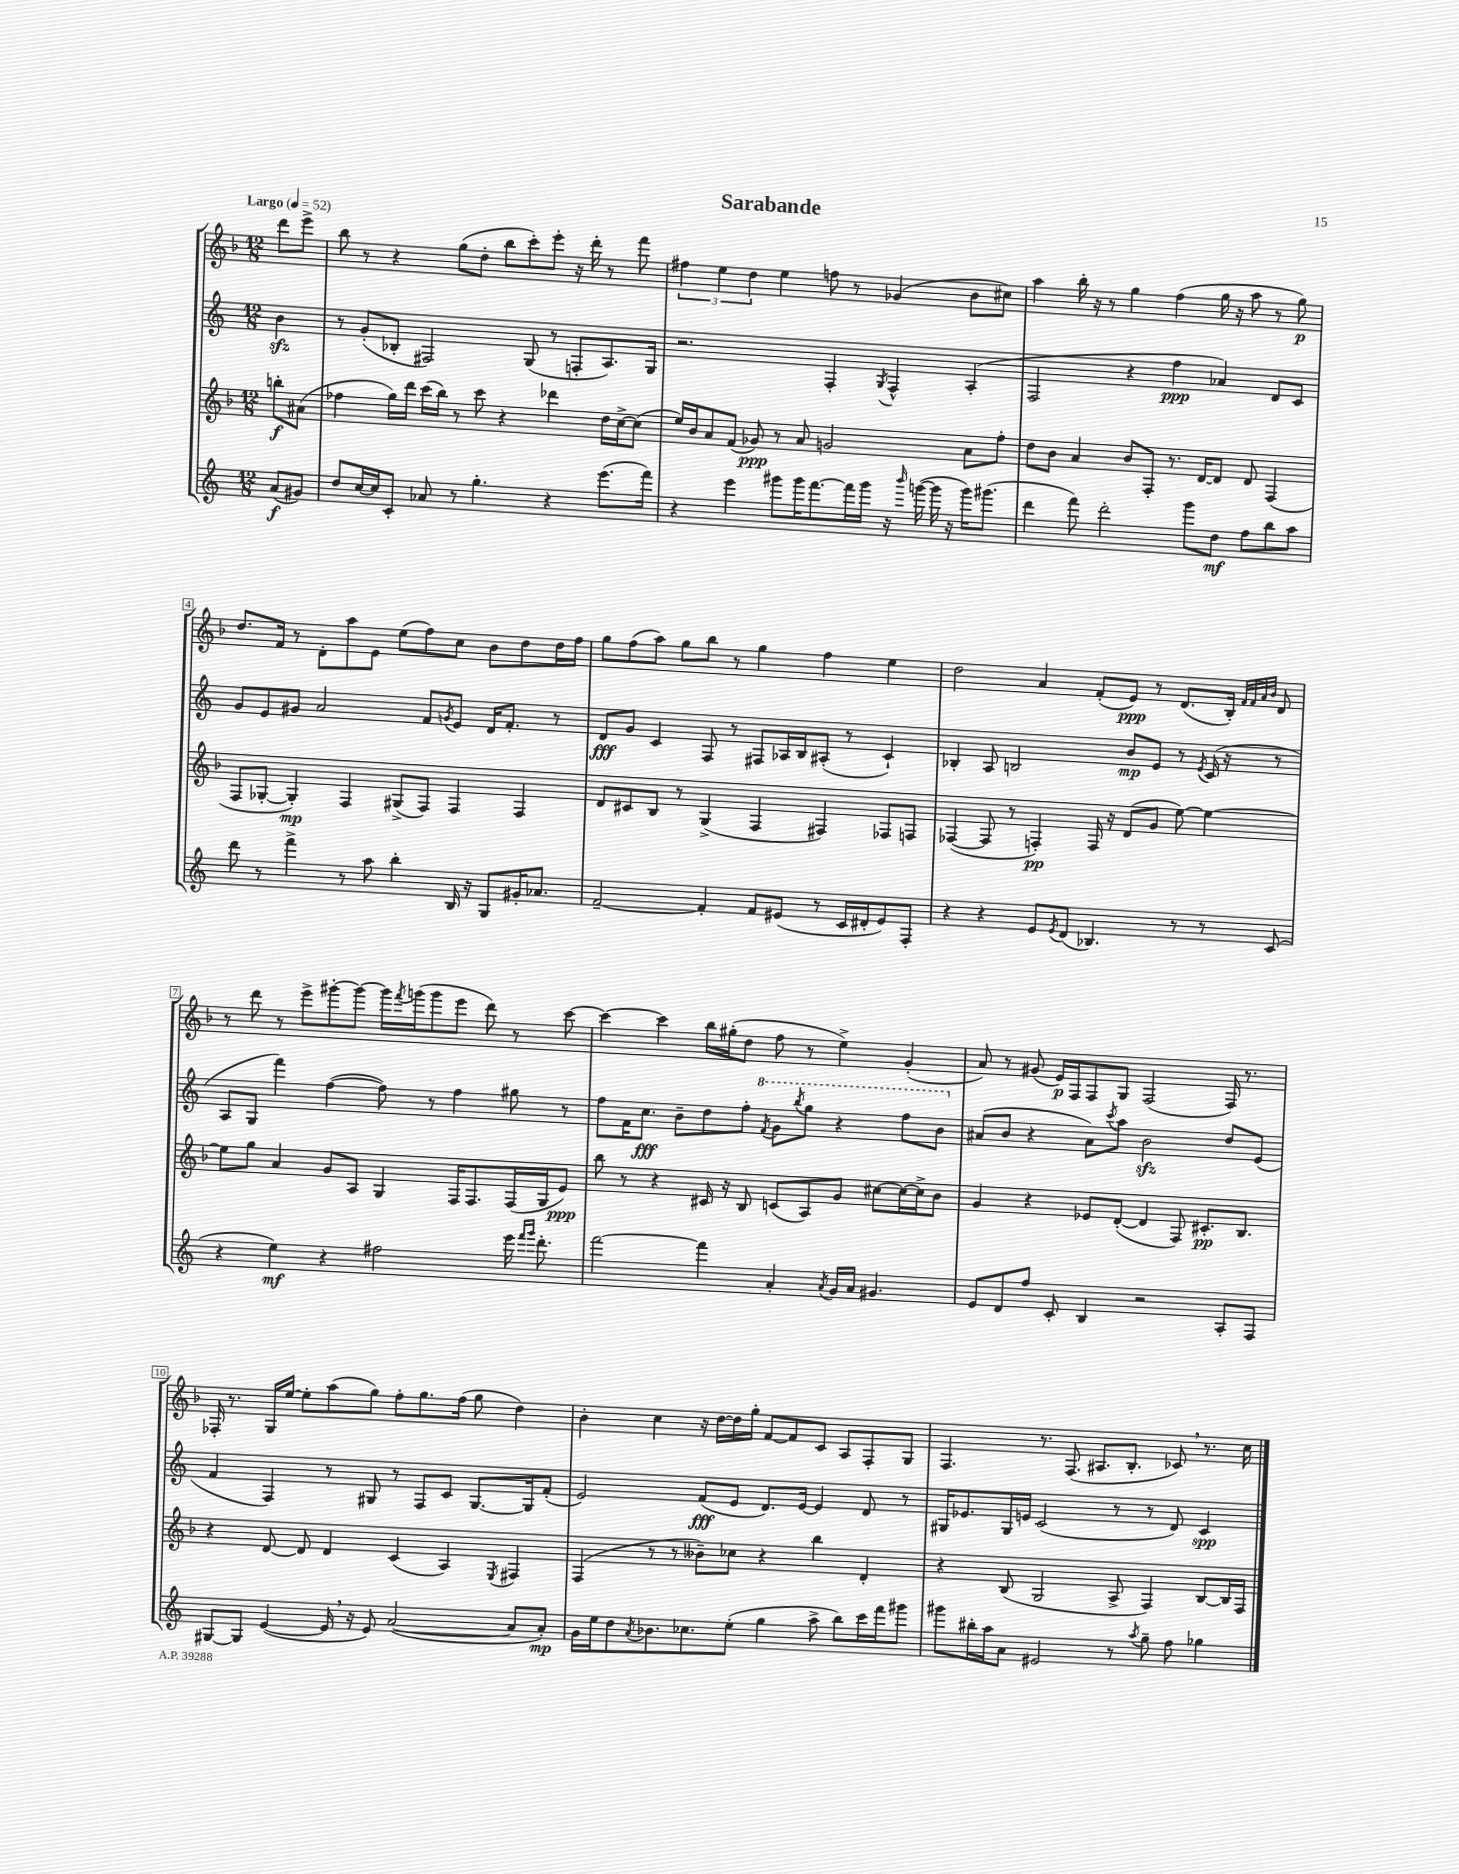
\header { title = "Sarabande" }
<<
\new StaffGroup <<
\new Staff = "s0" {
    \clef treble \key f \major \numericTimeSignature \time 12/8 \partial 4 \tempo "Largo" 4 = 52
    d'''8 e'''8-> |
    bes''8 r8 r4 g''8( d''8-. bes''8 c'''8-.) e'''8-. r16 d'''16-. r8 f'''8 |
    \tuplet 3/2 { fis''4 e''4 d''4 } e''4 f''8 r8 ges'4( bes'8 cis''8) |
    a''4 bes''16-. r16 r8 g''4 f''4( g''16 r16 a''8 r8 g''8\p) |
    d''8. f'16 r8 d'8-. a''8 e'8 e''8( f''8) c''8 bes'8 d''8 d''16 f''16 |
    g''8 f''8( a''8) g''8 bes''8 r8 g''4 f''4 e''4 |
    d''2 a'4 f'8-.( e'8\ppp) r8 d'8.( bes16-.) \grace { f'32 f'32 a'32 bes'32 } d'8 |
    r8 d'''8 r8 e'''8-> gis'''8~-. gis'''8~ gis'''16 \acciaccatura { f'''8 } g'''16( g'''8 e'''8 d'''8) r8 c'''8~ |
    c'''4~ c'''4 bes''16 gis''16-.( d''8 f''8 r8 e''4->) g'4-.( |
    a'8) r8 gis'8( e'16\p) f16 f8 g8 f2( f16) r8. |
    fes16-. r8. g16 e''16~ e''8-. a''8( g''8) f''8-. g''8. f''16( g''8 d''4) |
    bes'4-. c''4 r16 d''16~ d''16 g''16-. f'8~ f'8 c'8 a8 f8-. g8 |
    f4. r8. f8.( ais8. bes8.-. ces'8) \breathe r8. c''16 \bar "|." |
}
\new Staff = "s1" {
    \clef treble \key c \major \numericTimeSignature \time 12/8 \partial 4
    b'4\sfz |
    r8 g'8-.( bes8-. fis2) g8( r8 f8-. a8.) g16 |
    r2. f4-. \acciaccatura { g8 } f4-^ a4-.( |
    f2 r4 f''4\ppp aes'4) d'8 c'8 |
    g'8 e'8 gis'8 a'2 f'8 \acciaccatura { g'8 } e'8 d'16 f'8.-. r8 |
    d'8\fff g'8 c'4 f8 r8 fis8 aes16 b16 ais8-.( r8 c'4-!) |
    bes4-. a8 b2 b'8\mp e'8 r8 \acciaccatura { e'8 } c'16( r16 r8 |
    a8 g8 f'''4) f''4~( f''8) r8 f''4 gis''8 r8 |
    f''8 f'16 c''8.\fff b'8-- d''8 f''8-. \ottava #1 \acciaccatura { f''8 } g''8 \acciaccatura { b'''8 } g'''8 r4 f'''8 b''8 \ottava #0 |
    ais'8( b'8 r4 ais'8) \acciaccatura { c'''8 } a''8 b'2\sfz d''8 e'8( |
    f'4 f4) r8 gis8 r8 f8 c'8 gis8.~ gis16 f'8-.( |
    e'2) f'8\fff( e'8 d'8.) e'16~ e'4 d'8 r8 |
    gis16 ees'8. gis16 e'16 c'2( r8 r8 d'8) c'4\spp \bar "|." |
}
\new Staff = "s2" {
    \clef treble \key f \major \numericTimeSignature \time 12/8 \partial 4
    b''8-.\f ais'8( |
    fes''4 g''16) d'''16 c'''16( bes''16) r8 c'''8 r4 des'''4 d''16 c''16~-> c''8( |
    e''16) bes'16 a'8 f'8( ges'8\ppp) r8 a'8 g'2 a'8 f''8-. |
    d''8 bes'8 a'4 bes'8 f8-. r8. d'16~ d'8 d'8 f4( |
    f8 ges8~-. ges4-.\mp) f4 gis8->( f8) f4 f4 |
    d'8 cis'8 bes8 r8 g4->( f4 fis4) fes8 f8 |
    fes4~( fes8 r8 f4-.\pp) f16 r16 d'8( g'8 e''8~) e''4~ |
    e''8 g''8 a'4 g'8 a8 g4 f16 f8. f16( g16 e'8\ppp) |
    bes''8 r8 r4 cis'16 r16 bes8 c'8( a8) g'8 cis''8~ cis''16~ cis''16-> bes'8 |
    g'4 r4 ees'8 d'8~-.( d'4 f8) cis'8.-.\pp bes8. |
    r4 d'8~ d'8 d'4 c'4( a4) \acciaccatura { e8 } fis4 |
    f4( r8 r8 beses'8--) ces''8 r4 bes''4 d'4-. |
    r4 bes8( g2 a8-> f4) bes8~ bes16 f16 \bar "|." |
}
\new Staff = "s3" {
    \clef treble \key c \major \numericTimeSignature \time 12/8 \partial 4
    a'8\f( gis'8) |
    d''8 c''16~ c''16 c'8-. aes'8 r8 g''4.-. r4 e'''8.( f'''16) |
    r4 e'''4 gis'''8 gis'''16 f'''8.~ f'''16 gis'''16 r16 \grace { b'''16 } g'''16~( g'''16 r16 g'''16) gis'''8.( |
    d'''4 f'''8) d'''2-. g'''8 d''8\mf f''8 b''8 a''8 |
    d'''8 r8 f'''4-> r8 a''8 b''4-. b16 r16 g8 gis'16-. aes'8. |
    f'2~-- f'4-. f'8 eis'8( r8 c'16 dis'16-. eis'8) f8-. |
    r4 r4 e'8 \acciaccatura { e'8 } d'8( bes4.) r8 r8 c'8( |
    r4 e''4\mf) r4 fis''2 e'''16 \grace { f'''16 g'''16 } d'''8.-. |
    f'''2~ f'''4 a'4-. \acciaccatura { a'8 } g'16 a'16 gis'4. |
    e'8 d'8 f''8 c'8-. b4 r2 a8-. f8 |
    gis8~ gis8 e'4~( e'16 \breathe r16 e'8) a'2~( a'8 a'8-.\mp) |
    g'16 e''16 d''8 \acciaccatura { a'8 } bes'8. ces''8. e''8-.( g''4 a''8-> b''8) c'''16 f'''16 gis'''8 |
    gis'''8 bis''16-. a''16 a'8 eis'2 r8 \acciaccatura { a''8 } g''8-- f''8 ges''4 \bar "|." |
}
>>
>>
\layout { \context { \Score \override BarNumber.stencil = #(make-stencil-boxer 0.1 0.3 ly:text-interface::print) } }
